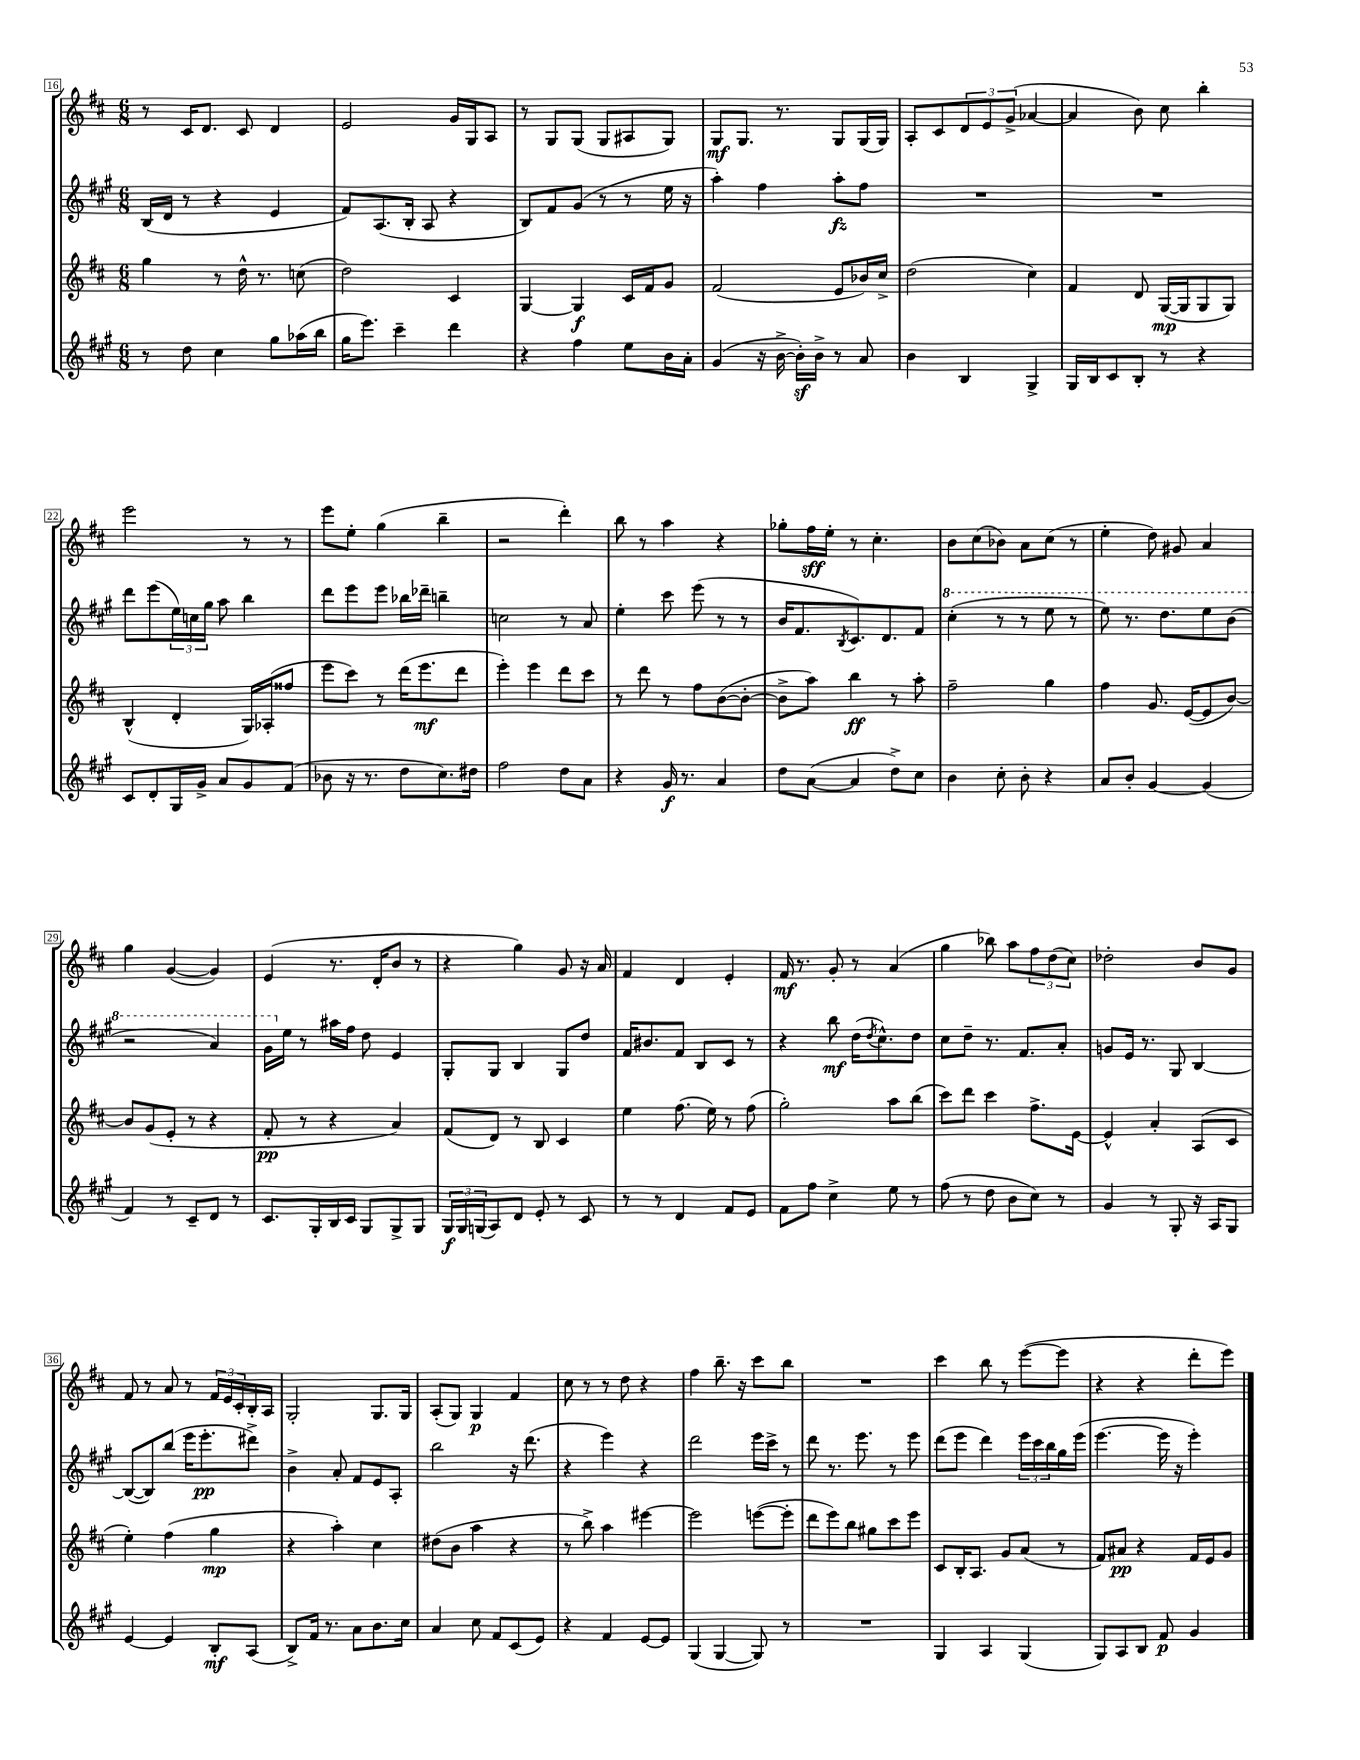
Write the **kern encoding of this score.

**kern	**dynam	**kern	**dynam	**kern	**dynam	**kern	**dynam
*part4	*part4	*part3	*part3	*part2	*part2	*part1	*part1
*staff4	*staff4	*staff3	*staff3	*staff2	*staff2	*staff1	*staff1
*clefG2	*	*clefG2	*	*clefG2	*	*clefG2	*
*k[f#c#g#]	*	*k[f#c#]	*	*k[f#c#g#]	*	*k[f#c#]	*
*M6/8	*	*M6/8	*	*M6/8	*	*M6/8	*
=16	=16	=16	=16	=16	=16	=16	=16
8r	.	4gg\	.	(16B/LL	.	8r	.
.	.	.	.	16d/JJ	.	.	.
8dd\	.	.	.	8r	.	16c#/KL	.
.	.	.	.	.	.	8.d/J	.
4cc#\	.	8r	.	4r	.	.	.
.	.	16dd^^\	.	.	.	8c#/	.
.	.	8.r	.	.	.	.	.
8gg#\L	.	.	.	4e/	.	4d/	.
(16aa-X\L	.	(8ccn\	.	.	.	.	.
16bb\JJ	.	.	.	.	.	.	.
=17	=17	=17	=17	=17	=17	=17	=17
16gg#\KL	.	2dd\)	.	8f#/L)	.	2e/	.
8.eee\J)	.	.	.	.	.	.	.
.	.	.	.	(8.A/	.	.	.
4ccc#~\	.	.	.	.	.	.	.
.	.	.	.	16B'/Jk	.	.	.
.	.	.	.	8A/	.	.	.
4ddd\	.	4c#/	.	4r	.	16g/LL	.
.	.	.	.	.	.	16G/J	.
.	.	.	.	.	.	8A/J	.
=18	=18	=18	=18	=18	=18	=18	=18
4r	.	[4G/	.	8B/L)	.	8r	.
.	.	.	.	8f#/	.	8G/L	.
4ff#\	.	4G/]	f	(8g#/J	.	(8G/J	.
.	.	.	.	8r	.	8G/L	.
8ee\L	.	16c#/LL	.	8r	.	8A#X/	.
.	.	16f#/J	.	.	.	.	.
16b\L	.	8g/J	.	16ee\	.	8G/J)	.
16a'\JJ	.	.	.	16r	.	.	.
=19	=19	=19	=19	=19	=19	=19	=19
(4g#/	.	(2f#/	.	4aa'\)	.	8G/L	mf
.	.	.	.	.	.	8.G/J	.
16r	.	.	.	4ff#\	.	.	.
[16b^\	.	.	.	.	.	8.r	.
16bz'\LL])	.	.	.	.	.	.	.
16b^\JJ	.	.	.	.	.	.	.
8r	.	8e/L	.	8aa'\L	fz	8G/L	.
8a/	.	16b-X/L)	.	8ff#\J	.	(16G/L	.
.	.	16cc#^/JJ	.	.	.	16G/JJ)	.
=20	=20	=20	=20	=20	=20	=20	=20
4b\	.	(2dd\	.	2.r	.	8A'/L	.
.	.	.	.	.	.	8c#/	.
4B/	.	.	.	.	.	12d/	.
.	.	.	.	.	.	12e/	.
.	.	.	.	.	.	(12g^/J	.
4G#^/	.	4cc#\)	.	.	.	[4a-X/	.
=21	=21	=21	=21	=21	=21	=21	=21
16G#/LL	.	4f#/	.	2.r	.	4a-/]	.
16B/J	.	.	.	.	.	.	.
8c#/	.	.	.	.	.	.	.
8B'/J	.	8d/	.	.	.	8b\)	.
8r	.	([16G/LL	mp	.	.	8cc#\	.
.	.	16G/J]	.	.	.	.	.
4r	.	8G/	.	.	.	4bb'\	.
.	.	8G/J)	.	.	.	.	.
!!LO:LB:g=z
=22	=22	=22	=22	=22	=22	=22	=22
8c#/L	.	(4B^^/	.	8ddd\L	.	2eee\	.
8d'/	.	.	.	(8eee\	.	.	.
16G#/L	.	4d'/	.	24ee\L)	.	.	.
.	.	.	.	24ccn\	.	.	.
16g#^/JJ	.	.	.	.	.	.	.
.	.	.	.	24gg#\JJ	.	.	.
8a/L	.	.	.	8aa\	.	.	.
8g#/	.	16G/LL)	.	4bb\	.	8r	.
.	.	(16A-X'/J	.	.	.	.	.
(8f#/J	.	8ff##X/J	.	.	.	8r	.
=23	=23	=23	=23	=23	=23	=23	=23
8b-X\	.	8eee\L	.	8ddd\L	.	8eee\L	.
16r	.	8ccc#\J)	.	8eee\	.	8ee'\J	.
8.r	.	.	.	.	.	.	.
.	.	8r	.	8eee\J	.	(4gg\	.
8dd\L	.	(16ddd\KL	.	16bb-X\LL	.	.	.
.	.	8.eee\	mf	16ddd-X~\JJ	.	.	.
8.cc#\)	.	.	.	4bbn~\	.	4bb~\	.
.	.	8ddd\J	.	.	.	.	.
16dd#X\Jk	.	.	.	.	.	.	.
=24	=24	=24	=24	=24	=24	=24	=24
2ff#\	.	4eee'\)	.	2ccn\	.	2r	.
.	.	4eee\	.	.	.	.	.
8dd\L	.	8ddd\L	.	8r	.	4ddd'\)	.
8a\J	.	8ccc#\J	.	8a/	.	.	.
=25	=25	=25	=25	=25	=25	=25	=25
4r	.	8r	.	4ee'\	.	8bb\	.
.	.	8ddd\	.	.	.	8r	.
16g#/	f	8r	.	8ccc#\	.	4aa\	.
8.r	.	.	.	.	.	.	.
.	.	8ff#\L	.	(8eee\	.	.	.
4a/	.	([8b\	.	8r	.	4r	.
.	.	8b'\J_	.	8r	.	.	.
=26	=26	=26	=26	=26	=26	=26	=26
8dd\L	.	8b^\L]	.	16b/KL	.	8gg-X'\L	.
.	.	.	.	8.f#/	.	.	.
([8a\J	.	8aa\J)	.	.	.	16ff#\L	sff
.	.	.	.	.	.	16ee'\JJ	.
.	.	.	.	8qB/	.	.	.
4a/]	.	4bb\	ff	8.c#/)	.	8r	.
.	.	.	.	.	.	4.cc#'\	.
.	.	.	.	8.d/	.	.	.
8dd^\L)	.	8r	.	.	.	.	.
8cc#\J	.	8aa'\	.	8f#/J	.	.	.
=27	=27	=27	=27	=27	=27	=27	=27
*	*	*	*	*8va	*	*	*
4b\	.	2ff#~\	.	(4ccc#'\	.	8b\L	.
.	.	.	.	.	.	(8cc#\	.
8cc#'\	.	.	.	8r	.	8b-X\J)	.
8b'\	.	.	.	8r	.	8a\L	.
4r	.	4gg\	.	8eee\	.	(8cc#\J	.
.	.	.	.	8r	.	8r	.
=28	=28	=28	=28	=28	=28	=28	=28
8a/L	.	4ff#\	.	8eee\)	.	4ee'\	.
8b'/J	.	.	.	8.r	.	.	.
[4g#/	.	8.g/	.	.	.	8dd\)	.
.	.	.	.	8.ddd\L	.	.	.
.	.	.	.	.	.	8g#X/	.
.	.	([16e/KL	.	.	.	.	.
(4g#/]	.	8e/]	.	8eee\	.	4a/	.
.	.	[8b/J)	.	(8bb\J	.	.	.
!!LO:LB:g=z
=29	=29	=29	=29	=29	=29	=29	=29
4f#/)	.	8b/L]	.	2r	.	4gg\	.
.	.	(8g/	.	.	.	.	.
8r	.	8e'/J	.	.	.	([4g/	.
8c#~/L	.	8r	.	.	.	.	.
8d/J	.	4r	.	4aa/)	.	4g/])	.
8r	.	.	.	.	.	.	.
=30	=30	=30	=30	=30	=30	=30	=30
8.c#/L	.	8f#'/	pp	16gg#\LL	.	(4e/	.
*	*	*	*	*X8va	*	*	*
.	.	.	.	16ee\JJ	.	.	.
.	.	8r	.	8r	.	.	.
16G#'/L	.	.	.	.	.	.	.
16B/	.	4r	.	16aa#X\LL	.	8.r	.
16c#/JJ	.	.	.	16ff#\JJ	.	.	.
8G#/L	.	.	.	8dd\	.	.	.
.	.	.	.	.	.	16d'/KL	.
8G#^/	.	4a/)	.	4e/	.	8b/J	.
8G#/J	.	.	.	.	.	8r	.
=31	=31	=31	=31	=31	=31	=31	=31
24G#/LL	f	(8f#/L	.	8G#'/L	.	4r	.
24G#/	.	.	.	.	.	.	.
(24Gn/J	.	.	.	.	.	.	.
8A/)	.	8d/J)	.	8G#/J	.	.	.
8d/J	.	8r	.	4B/	.	4gg\)	.
8e'/	.	8B/	.	.	.	.	.
8r	.	4c#/	.	8G#/L	.	8g/	.
8c#/	.	.	.	8dd/J	.	16r	.
.	.	.	.	.	.	16a/	.
=32	=32	=32	=32	=32	=32	=32	=32
8r	.	4ee\	.	16f#/KL	.	4f#/	.
.	.	.	.	8.b#X/	.	.	.
8r	.	.	.	.	.	.	.
4d/	.	(8.ff#\	.	8f#/J	.	4d/	.
.	.	.	.	8B/L	.	.	.
.	.	16ee\)	.	.	.	.	.
8f#/L	.	8r	.	8c#/J	.	4e'/	.
8e/J	.	(8ff#\	.	8r	.	.	.
=33	=33	=33	=33	=33	=33	=33	=33
8f#\L	.	2gg'\)	.	4r	.	16f#/	mf
.	.	.	.	.	.	8.r	.
8ff#\J	.	.	.	.	.	.	.
4cc#^\	.	.	.	8bb\	mf	8g'/	.
.	.	.	.	(16dd\KL	.	8r	.
.	.	.	.	8qdd/	.	.	.
.	.	.	.	8.cc#^^\)	.	.	.
8ee\	.	8aa\L	.	.	.	(4a/	.
8r	.	(8bb\J	.	8dd\J	.	.	.
=34	=34	=34	=34	=34	=34	=34	=34
(8ff#\	.	8ccc#\L)	.	8cc#\L	.	4gg\	.
8r	.	8ddd\J	.	8dd~\J	.	.	.
8dd\	.	4ccc#\	.	8.r	.	8bb-X\)	.
8b\L	.	.	.	.	.	8aa\L	.
.	.	.	.	8.f#/L	.	.	.
8cc#\J)	.	8.ff#^\L	.	.	.	12ff#\	.
.	.	.	.	.	.	(12dd\	.
8r	.	.	.	8a'/J	.	.	.
.	.	.	.	.	.	12cc#\J)	.
.	.	[16e\Jk	.	.	.	.	.
=35	=35	=35	=35	=35	=35	=35	=35
4g#/	.	4e^^/]	.	8gn/L	.	2dd-X'\	.
.	.	.	.	16e/Jk	.	.	.
.	.	.	.	8.r	.	.	.
8r	.	4a'/	.	.	.	.	.
8G#'/	.	.	.	8G#/	.	.	.
16r	.	(8A/L	.	[4B/	.	8b/L	.
16A/KL	.	.	.	.	.	.	.
8G#/J	.	8c#/J	.	.	.	8g/J	.
!!LO:LB:g=z
=36	=36	=36	=36	=36	=36	=36	=36
[4e/	.	4ee'\)	.	(8B/L_	.	8f#/	.
.	.	.	.	8B/])	.	8r	.
4e/]	.	(4ff#\	.	(8bb/J	.	8a/	.
.	.	.	.	16eee\KL	.	8r	.
.	.	.	.	8.eee'\	pp	.	.
8B'/L	mf	4gg\	mp	.	.	24f#/LL	.
.	.	.	.	.	.	24e/	.
.	.	.	.	.	.	24c#'/	.
(8A/J	.	.	.	8ddd#X^\J)	.	16B'/	.
.	.	.	.	.	.	16A/JJ	.
=37	=37	=37	=37	=37	=37	=37	=37
8B^/L)	.	4r	.	4b^\	.	2G'/	.
16f#/Jk	.	.	.	.	.	.	.
8.r	.	.	.	.	.	.	.
.	.	4aa'\)	.	8a'/	.	.	.
8a\L	.	.	.	8f#/L	.	.	.
8.b\	.	4cc#\	.	8e/	.	8.G/L	.
.	.	.	.	8A'/J	.	.	.
16cc#\Jk	.	.	.	.	.	16G/Jk	.
=38	=38	=38	=38	=38	=38	=38	=38
4a/	.	(8dd#X\L	.	2bb\	.	(8A'/L	.
.	.	8b\J	.	.	.	8G/J)	.
8cc#\	.	4aa\	.	.	.	4G/	p
8f#/L	.	.	.	.	.	.	.
(8c#/	.	4r	.	16r	.	4f#/	.
.	.	.	.	(8.ddd\	.	.	.
8e/J)	.	.	.	.	.	.	.
=39	=39	=39	=39	=39	=39	=39	=39
4r	.	8r	.	4r	.	8cc#\	.
.	.	8bb^\)	.	.	.	8r	.
4f#/	.	4aa\	.	4eee\)	.	8r	.
.	.	.	.	.	.	8dd\	.
[8e/L	.	[4eee#X\	.	4r	.	4r	.
8e/J]	.	.	.	.	.	.	.
=40	=40	=40	=40	=40	=40	=40	=40
(4G#/	.	2eee#\]	.	2ddd\	.	4ff#\	.
[4G#/	.	.	.	.	.	8.bb~\	.
.	.	.	.	.	.	16r	.
8G#/])	.	([8eeen\L	.	16eee\LL	.	8ccc#\L	.
.	.	.	.	16ccc#^\JJ	.	.	.
8r	.	8eee'\J]	.	8r	.	8bb\J	.
=41	=41	=41	=41	=41	=41	=41	=41
2.r	.	8ddd\L	.	8ddd\	.	2.r	.
.	.	8eee\)	.	8.r	.	.	.
.	.	8bb\J	.	.	.	.	.
.	.	.	.	8.eee\	.	.	.
.	.	8gg#X\L	.	.	.	.	.
.	.	8ccc#\	.	8r	.	.	.
.	.	8eee\J	.	8eee\	.	.	.
=42	=42	=42	=42	=42	=42	=42	=42
4G#/	.	8c#/L	.	(8ddd\L	.	4ccc#\	.
.	.	16B'/K	.	8eee\J	.	.	.
.	.	8.A/J	.	.	.	.	.
4A/	.	.	.	4ddd\)	.	8bb\	.
.	.	8g/L	.	.	.	8r	.
(4G#/	.	(8a/J	.	24eee\LL	.	([8eee\L	.
.	.	.	.	24ccc#\	.	.	.
.	.	.	.	24bb\	.	.	.
.	.	8r	.	16gg#\	.	8eee\J]	.
.	.	.	.	(16eee\JJ	.	.	.
=43	=43	=43	=43	=43	=43	=43	=43
8G#/L)	.	8f#/L)	.	[4.eee\	.	4r	.
8A/	.	8a#X/J	pp	.	.	.	.
8B/J	.	4r	.	.	.	4r	.
8f#/	p	.	.	16eee\]	.	.	.
.	.	.	.	16r	.	.	.
4g#/	.	16f#/LL	.	4eee'\)	.	8ddd'\L	.
.	.	16e/J	.	.	.	.	.
.	.	8g/J	.	.	.	8eee\J)	.
==	==	==	==	==	==	==	==
*-	*-	*-	*-	*-	*-	*-	*-
